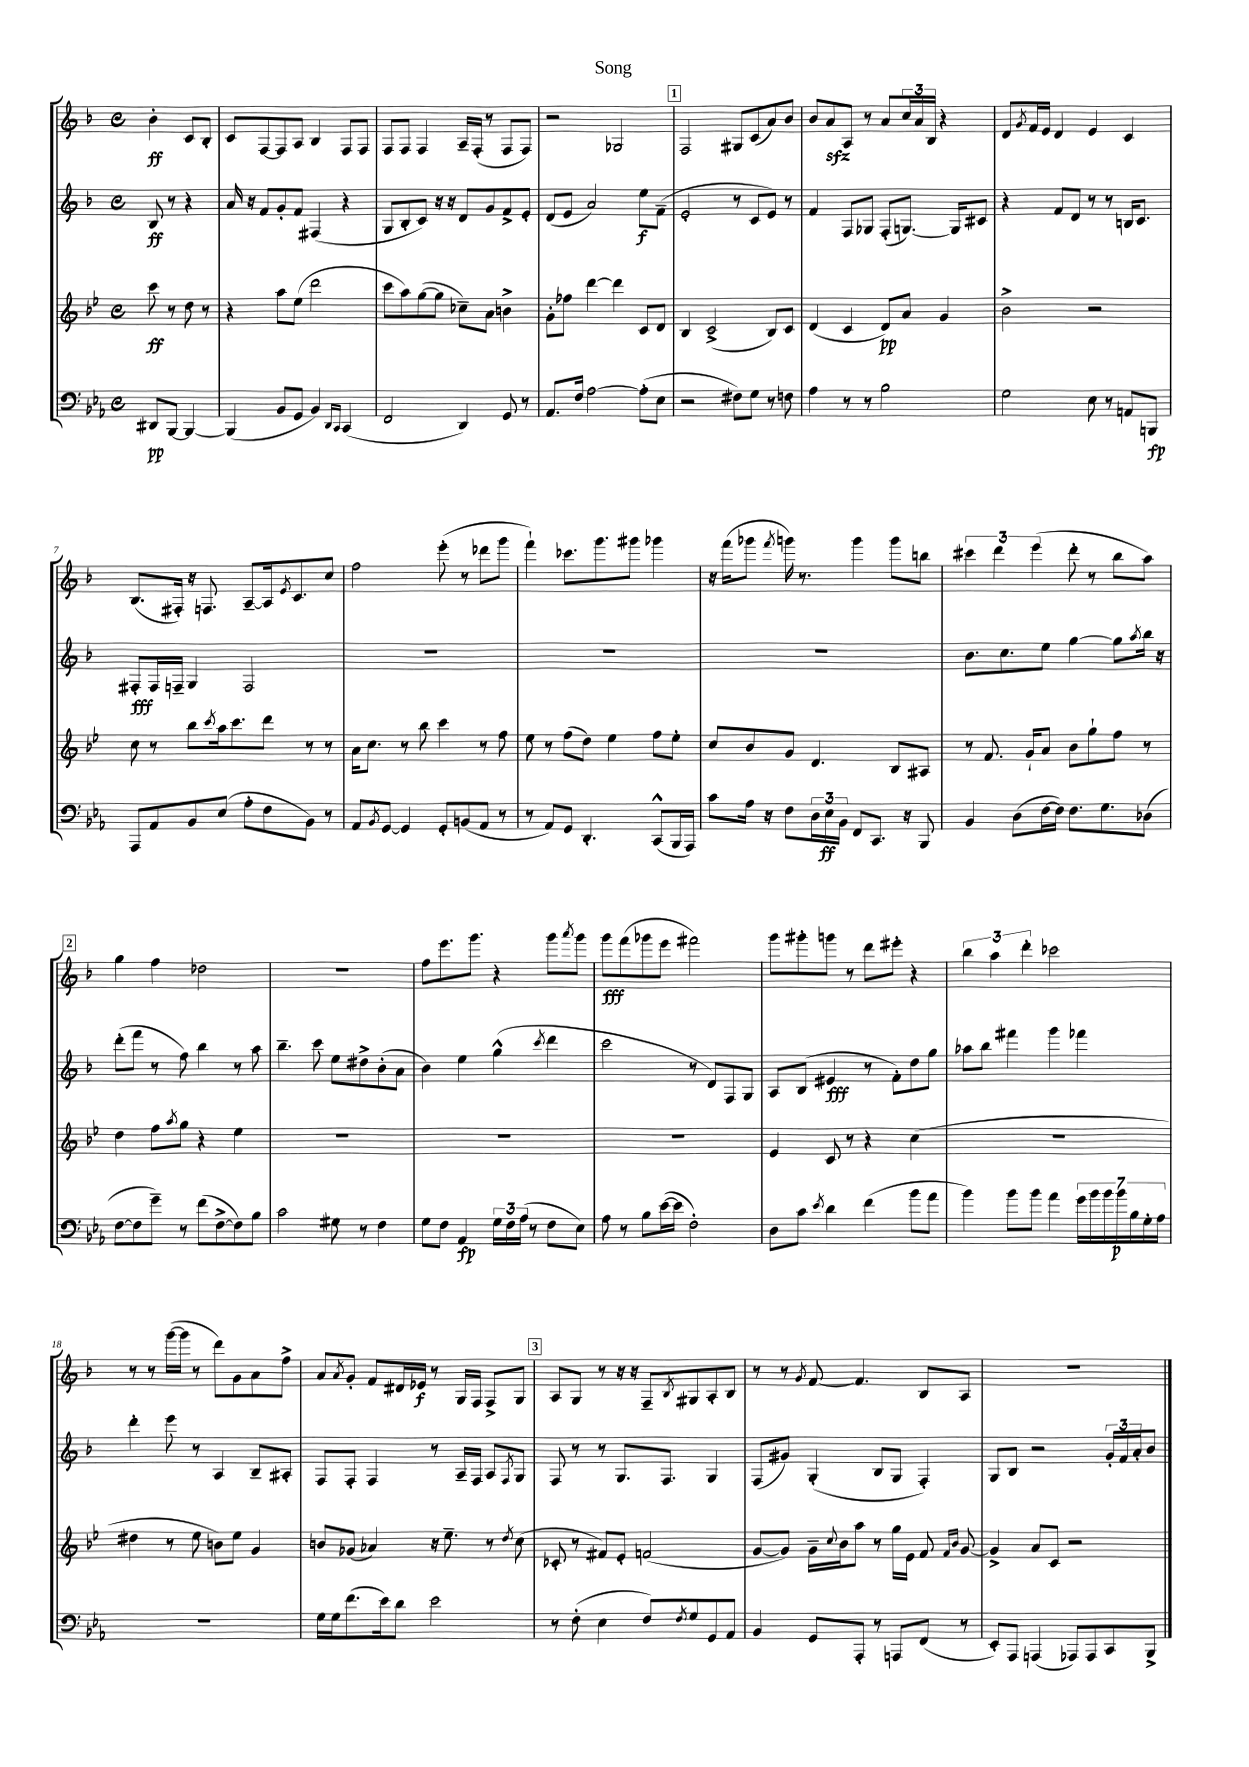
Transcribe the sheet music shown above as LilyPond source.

\header { title = "Song" }
<<
\new StaffGroup <<
\new Staff = "s0" {
    \clef treble \key f \major \defaultTimeSignature \time 4/4 \partial 2
    bes'4-.\ff c'8 bes8-. |
    c'8 f8~ f8 a8 bes4 f8 f8 |
    f8 f8 f4 a16-- f16-.( r8 f8 f8) |
    r2 ges2 |
    \mark \markup { \box "1" } f2 gis8 c'8( a'8) bes'8 |
    bes'8 a'8\sfz a8 r8 a'8 \tuplet 3/2 { c''16 a'16 bes16 } r4 |
    d'8 \acciaccatura { g'8 } f'16 e'16 d'4 e'4 c'4 |
    bes8.( fis16-.) r16 f8. a8~-- a16 \acciaccatura { e'8 } c'8. c''8 |
    f''2 e'''8-.( r8 des'''8 g'''8 |
    f'''4-!) ces'''8. g'''8. gis'''8 ges'''4 |
    r16 f'''16( ges'''8 \acciaccatura { f'''8 } g'''16) r8. g'''4 g'''8 b''8 |
    \tuplet 3/2 { cis'''4 d'''4 e'''4( } d'''8-. r8 bes''8 a''8) |
    \mark \markup { \box "2" } g''4 f''4 des''2 |
    R1 |
    f''8 e'''8. g'''8. r4 g'''8 \acciaccatura { a'''8 } g'''8 |
    g'''8\fff f'''8( ges'''8 e'''8 fis'''2) |
    g'''8 gis'''8-. g'''8 r8 d'''8 eis'''8-. r4 |
    \tuplet 3/2 { bes''4 a''4 d'''4-. } ces'''2 |
    r8 r8 g'''16~( g'''16 r8 d'''8) g'8 a'8 f''8-> |
    a'8 \acciaccatura { a'8 } g'8-. f'8 dis'16 ees'16\f r8 g16 f16 f8-> g8 |
    \mark \markup { \box "3" } a8 g8 r8 r16 r16 f8-- \acciaccatura { bes8 } gis8 a8-. bes8 |
    r8 r8 \acciaccatura { g'8 } f'8~ f'4. bes8 a8 |
    R1 \bar "|." |
}
\new Staff = "s1" {
    \clef treble \key f \major \defaultTimeSignature \time 4/4 \partial 2
    bes8\ff r8 r4 |
    a'16 r16 f'8 g'8-. f'8 fis4( r4 |
    g8 bes8-. c'8) r16 r16 d'8 g'8 f'8-> e'8-. |
    d'8( e'8 a'2) e''8\f f'8--( |
    \mark \markup { \box "1" } e'2-. r8 c'8 e'8) r8 |
    f'4 f8 ges8 f8-.( g8.~) g16 cis'8 |
    r4 f'8 d'8 r8 r8 b16 c'8. |
    fis8-.\fff fis16 f16-- g4 f2 |
    R1 |
    R1 |
    R1 |
    bes'8. c''8. e''8 g''4~ g''8 \acciaccatura { a''8 } bes''16 r16 |
    \mark \markup { \box "2" } d'''8-.( f'''8 r8 f''8) bes''4 r8 a''8 |
    bes''4.-- c'''8 e''8 dis''8-> bes'8-.( a'8 |
    bes'4) e''4 g''4-^( \acciaccatura { c'''8 } d'''4 |
    c'''2 r8 d'8) f8 g8 |
    a8 bes8( eis'4\fff r8 f'8-.) d''8 g''8 |
    aes''8 bes''8 fis'''4 g'''4 fes'''4 |
    d'''4-. e'''8 r8 a4 bes8-- ais8-. |
    f8 f8-. f4 r8 a16-- f16 a8 \acciaccatura { f8 } g8 |
    \mark \markup { \box "3" } f8 r8 r8 g8. f8. g4 |
    f8( gis'8) g4-.( bes8 g8 f4-.) |
    g8 bes8 r2 \tuplet 3/2 { g'16-. f'16 a'16-. } bes'8 \bar "|." |
}
\new Staff = "s2" {
    \clef treble \key bes \major \defaultTimeSignature \time 4/4 \partial 2
    c'''8\ff r8 d''8 r8 |
    r4 a''8 ees''8( d'''2 |
    c'''8 a''8) g''8~( g''8 ces''8--) a'8 b'4-> |
    g'8-. fes''8 d'''4~ d'''4 c'8 d'8 |
    \mark \markup { \box "1" } bes4 c'2->( bes8) c'8 |
    d'4( c'4 d'8\pp) a'8 g'4 |
    bes'2-> r2 |
    c''8 r8 bes''8 \acciaccatura { c'''8 } a''16 c'''8. d'''8 r8 r8 |
    a'16 c''8. r8 bes''8 c'''4 r8 f''8 |
    ees''8 r8 f''8( d''8) ees''4 f''8 ees''8-. |
    c''8 bes'8 g'8 d'4. bes8 ais8 |
    r8 f'8. g'16-! a'8 bes'8 g''8-! f''8 r8 |
    \mark \markup { \box "2" } d''4 f''8 \acciaccatura { a''8 } g''8 r4 ees''4 |
    R1 |
    R1 |
    R1 |
    ees'4 c'8 r8 r4 c''4( |
    R1 |
    dis''4 r8 ees''8 b'8) ees''8 g'4 |
    b'8 ges'8( aes'4) r16 ees''8.-- r8 \acciaccatura { d''8 } c''8( |
    \mark \markup { \box "3" } ces'8-. r8 fis'8) ees'8-. f'2( |
    g'8~ g'8) g'16-- \appoggiatura { c''8 } bes'16 a''8 r8 g''16 ees'16 f'8 \grace { f'16 bes'16 } g'8~ |
    g'4-> a'8 c'8 r2 \bar "|." |
}
\new Staff = "s3" {
    \clef bass \key ees \major \defaultTimeSignature \time 4/4 \partial 2
    dis,8\pp bes,,8~ bes,,4~ |
    bes,,4( bes,8 g,8 bes,4) \grace { d,16 c,16 } c,4( |
    f,2 d,4) g,8 r8 |
    aes,8. f16 aes2~ aes8-.( ees8 |
    \mark \markup { \box "1" } r2 fis8) g8 r8 f8 |
    aes4 r8 r8 bes2 |
    g2 ees8 r8 a,8 b,,8\fp |
    aes,,8 aes,8 bes,8 ees8( aes8-. f8 bes,8) r8 |
    aes,8 \acciaccatura { bes,8 } g,8~ g,4 g,8-. b,8( aes,8 r8 |
    r8 aes,8) g,8 d,4.-. c,8-^( bes,,16 aes,,16) |
    c'8 aes16 r16 f8 \tuplet 3/2 { d16 ees16\ff bes,16 } f,8 c,8. r16 bes,,8 |
    bes,4 d8( f16~ f16) f8. g8. des8( |
    \mark \markup { \box "2" } f8~ f8 g'8--) r8 f'8( f8~-> f8) bes8 |
    c'2 gis8 r8 f4 |
    g8 f8 aes,4\fp \tuplet 3/2 { g16 f16 aes16( } r8 f8 ees8) |
    aes8 r8 bes8 ees'16~( ees'16 f2-.) |
    d8 c'8 \acciaccatura { ees'8 } d'4 f'4( bes'8 aes'8 |
    bes'4) bes'8 bes'8 aes'4 \tuplet 7/4 { g'16 bes'16 bes'16 bes'16\p bes16 g16-. aes16 } |
    R1 |
    g16 g16 f'8.( ees'16) d'8 ees'2 |
    \mark \markup { \box "3" } r8 f8-.( ees4 f8) \acciaccatura { f8 } g8 g,8 aes,8 |
    bes,4 g,8 aes,,8-. r8 a,,8 f,8( r8 |
    ees,8-.) aes,,8 a,,4( aes,,8) aes,,8 c,8 bes,,8-> \bar "|." |
}
>>
>>
